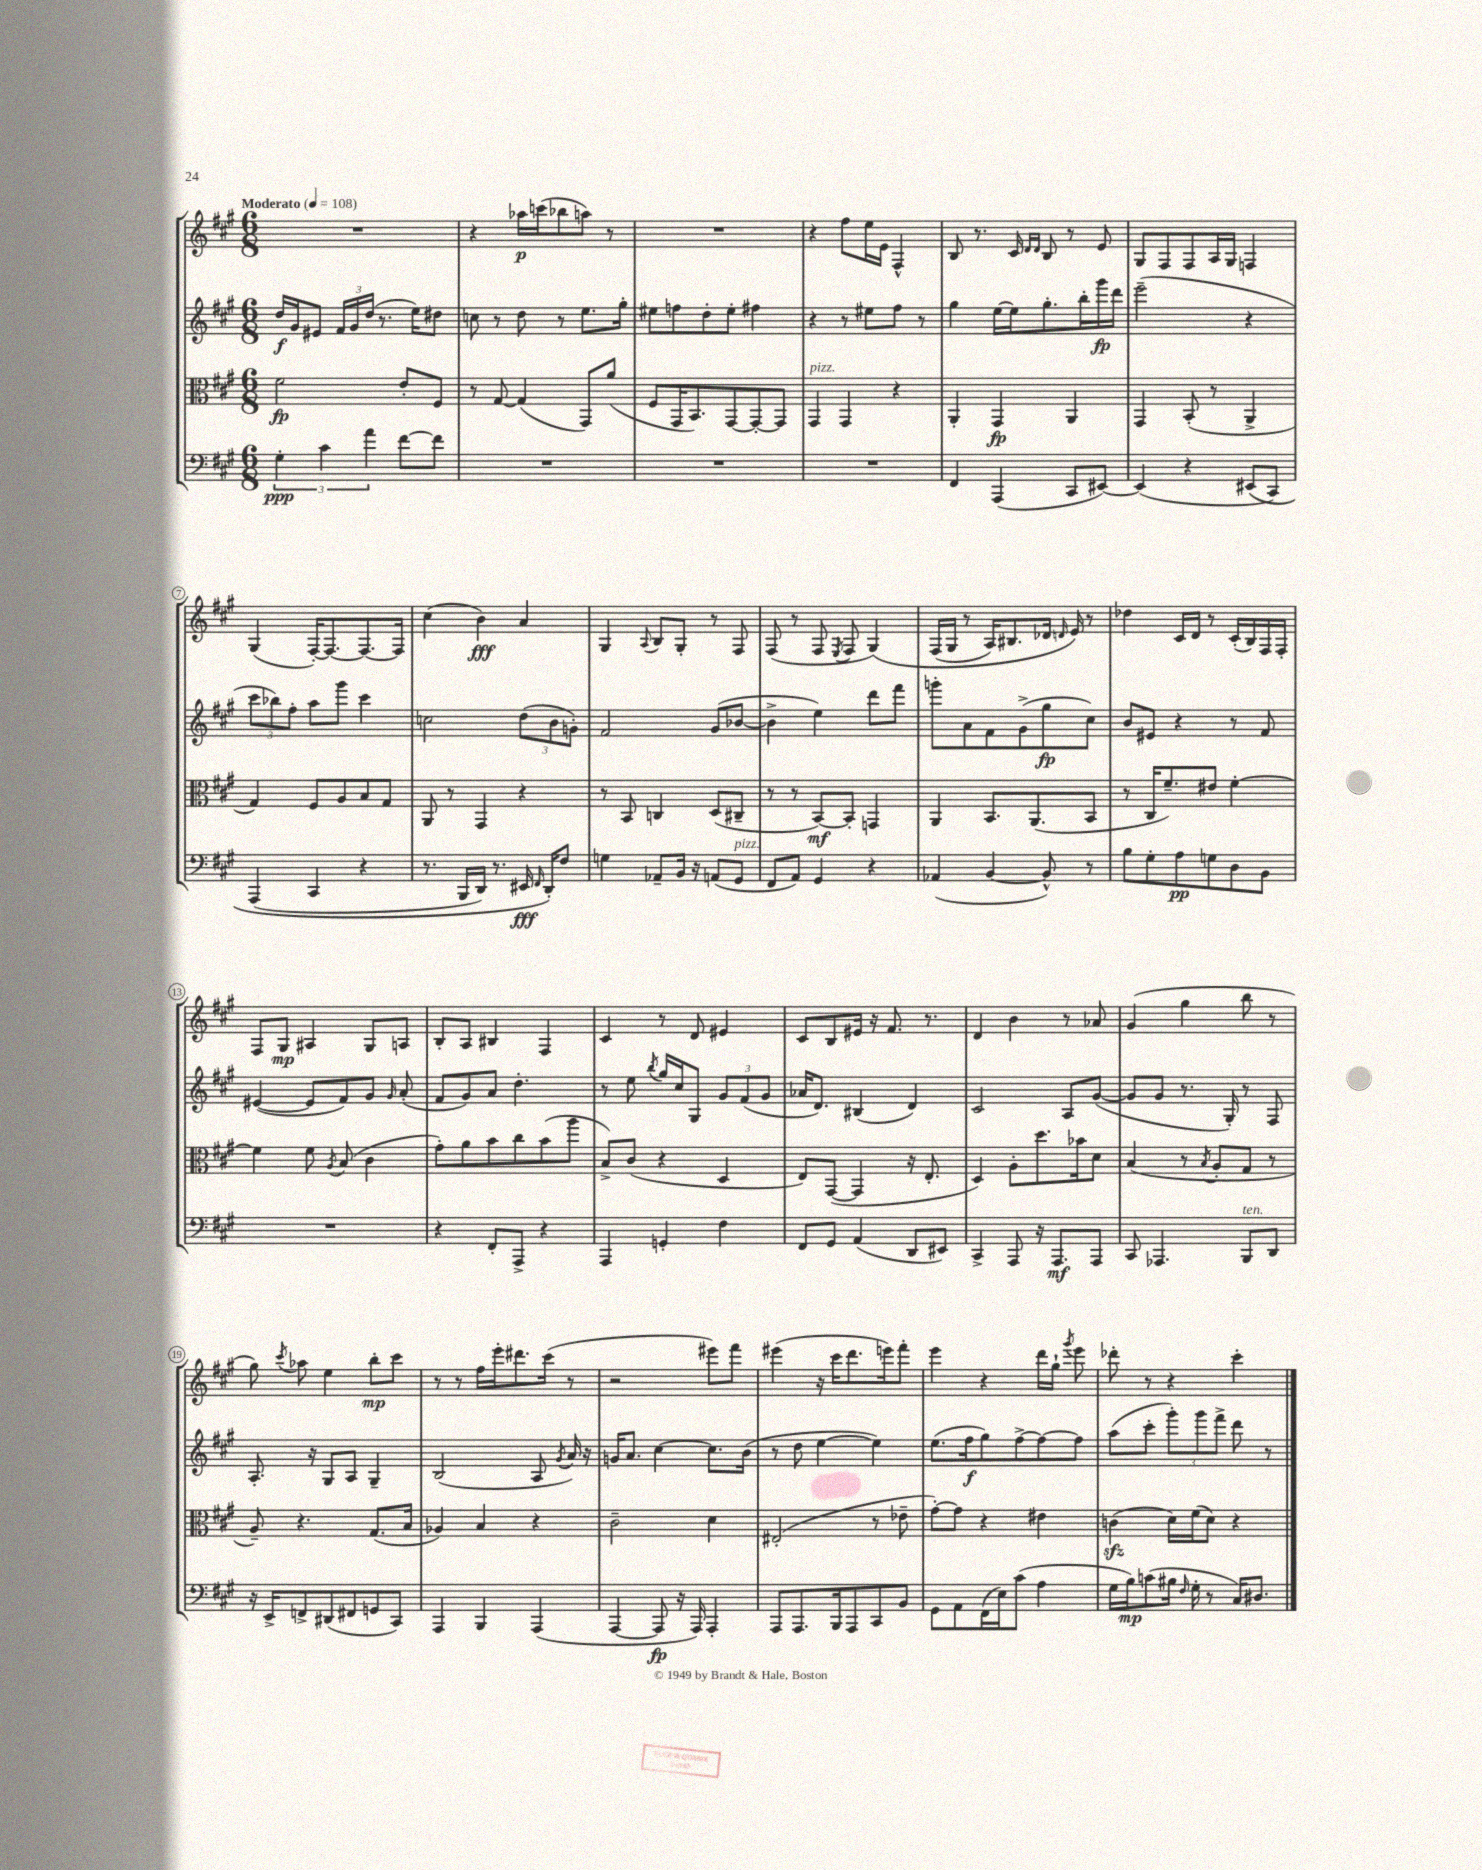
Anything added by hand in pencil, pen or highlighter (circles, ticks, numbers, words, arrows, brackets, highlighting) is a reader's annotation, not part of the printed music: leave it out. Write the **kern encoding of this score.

**kern	**kern	**kern	**kern
*staff4	*staff3	*staff2	*staff1
*clefF4	*clefC3	*clefG2	*clefG2
*k[f#c#g#]	*k[f#c#g#]	*k[f#c#g#]	*k[f#c#g#]
*M6/8	*M6/8	*M6/8	*M6/8
*MM108	*MM108	*MM108	*MM108
6G#'	2f#	16dd	2.r
.	.	16g#	.
.	.	8e#	.
6c#	.	.	.
.	.	24f#	.
.	.	24g#	.
6a	.	(24dd	.
.	.	8.r	.
[8f#	8e'	.	.
.	.	16ee)	.
8f#]	8F#	8dd#	.
=	=	=	=
2.r	8r	8cc	4r
.	[8G#	8r	.
.	(4G#]	8dd	16aa-
.	.	.	(16ccc
.	.	8r	8bb-
.	8GG#)	8.ee	8aa)
.	(8a	.	8r
.	.	16gg#'	.
=	=	=	=
2.r	8F#	8ee#	2.r
.	16GG#	8ff	.
.	8.BB)	.	.
.	.	8dd'	.
.	[8GG#	8ee#'	.
.	8GG#'_	4ff#	.
.	8GG#]	.	.
=	=	=	=
2.r	4GG#	4r	4r
.	4GG#	8r	8ff#
.	.	8ee#	16ee
.	.	.	16e
.	4r	8ff#	4F#^^
.	.	8r	.
=	=	=	=
4FF#	4AA'	4gg#	8B
.	.	.	8.r
(4AAA	4GG#	[16ee	.
.	.	16ee]	16c#
.	.	.	16qqd
.	.	.	16qqd
.	.	8.gg#'	8B
8CC#	4AA	.	8r
.	.	16bb'	.
[8EE#)	.	16ggg#	8e
.	.	16ddd	.
=	=	=	=
(4EE#]	4GG#	(2eee~	8G#
.	.	.	8F#
4r	(8BB'	.	8F#
.	8r	.	16A
.	.	.	16G#
&(8EE#	4AA^	4r	4F
8CC#)	.	.	.
=	=	=	=
(4AAA	4G#)	12ccc#	(4G#
.	.	12bb-)	.
.	.	12ff#'	.
4CC#	8F#	8aa	[16F#')
.	.	.	8.F#_
.	8A	8ggg#	.
4r	8B	4ccc#	8.F#_
.	8G#	.	.
.	.	.	16F#]
=	=	=	=
8.r	8AA	2cc	(4cc#
.	8r	.	.
16BBB	.	.	.
16DD)	4GG#	.	4b)
8.r	.	.	.
16EE#	4r	(12dd	4a
16qqFF#	.	.	.
16DD'&)	.	.	.
.	.	12b	.
8F#	.	.	.
.	.	12g')	.
=	=	=	=
4G	8r	2f#	4G#
.	8BB	.	.
.	.	.	8qqA
8AA-~	4C	.	8B
16BB	.	.	8G#'
16r	.	.	.
(8AA	(8D	(8g#	8r
8GG#	8C#~	[8b-	8F#
=	=	=	=
8FF#	8r	4b-^]	(8F#
8AA)	8r	.	8r
4GG#	[8BB)	4ee)	8F#
.	.	.	8qE
.	8BB']	.	8F#
4r	4GG	8ddd	&(4G#)
.	.	8fff#	.
=	=	=	=
(4AA-	4AA	8ggg'	(16F#
.	.	.	16G#
.	.	8a	8r
[4BB	8.BB	8f#	16A)
.	.	.	8.B#
.	.	(8g#^	.
.	(8.AA	.	.
8BB^^])	.	8gg#	16d-
.	.	.	16qqd
.	.	.	16e&)
8r	8BB	8cc#)	8r
=	=	=	=
8B	8r	8b	4dd-
8G#'	16C#	8e#	.
.	8.f#~)	.	.
8A	.	4r	16c#
.	.	.	16d
8G	8e#	.	8r
8D	[4f#'	8r	(16c#'
.	.	.	16B)
8BB	.	8f#	16F#
.	.	.	16F#'
=	=	=	=
2.r	4f#]	([4e#	8F#
.	.	.	8G#
.	8f#	8e#]	4A#
.	8qA	.	.
.	(8B	8f#)	.
.	4c#	8g#	8G#
.	.	16qqg#	.
.	.	(8a'	8A
=	=	=	=
4r	8g#')	8f#	8B'
.	8a	8g#)	8A
8FF#'	8b	8a	4B#
8AAA^	8cc#	4.dd'	.
4r	(8b	.	4F#
.	8aa	.	.
=	=	=	=
4AAA	8B^)	8r	4c#
.	(8c#	8ee	.
.	.	8qbb	.
4GG'	4r	16gg#	8r
.	.	16cc#	.
.	.	8G#	8d
4F#	4D	12g#	4e#
.	.	(12f#	.
.	.	12g#	.
=	=	=	=
8FF#	8E)	16a-	8c#
.	.	8.d)	.
8GG#	([8GG#	.	8B
(4AA	4GG#]	(4B#	16e#
.	.	.	16r
.	.	.	8.f#
8DD	16r	4d)	.
.	8.E'	.	8.r
8EE#)	.	.	.
=	=	=	=
4CC#^	4D)	2c#	4d
8AAA	8A'	.	4b
16r	8.dd	.	.
8.AAA	.	.	.
.	.	8A	8r
.	16b-	.	.
8AAA	8d	([8g#	8a-
=	=	=	=
8CC#	(4B	8g#]	(4g#
4.AAA-	.	8g#	.
.	8r	8.r	4gg#
.	8qB	.	.
.	8A'	.	.
.	.	16G#')	.
8BBB	8G#	8r	8bb
8DD	8r	8F#	8r
=	=	=	=
16r	8A~)	8.A'	8gg#)
16EE^	.	.	.
.	.	.	8qccc#
8FF^	4.r	.	8aa-
.	.	16r	.
(8DD#	.	8G#	4ee
8FF#	.	8A	.
8GG	(8.G#	4G#~	8bb'
8CC#)	.	.	8ccc#
.	16B	.	.
=	=	=	=
4AAA	4A-)	(2B	8r
.	.	.	8r
4BBB	4B	.	16ff#
.	.	.	16eee'
.	.	.	8.ddd#
(4AAA	4r	8A	.
.	.	.	(16ccc#
.	.	8qg#	.
.	.	16a)	8r
.	.	16r	.
=	=	=	=
[4AAA	2c#~	16g	2r
.	.	8.a	.
8AAA]	.	[4cc#	.
16r	.	.	.
16AAA)	.	.	.
4AAA'	4d	8.cc#]	8eee#)
.	.	.	8fff#
.	.	(16b	.
=	=	=	=
8AAA	(2E#'	8r	(4eee#
8.AAA	.	8dd	.
.	.	[4ee	16r
16BBB	.	.	16ccc#
8AAA	.	.	8.ddd
8CC#	8r	4ee])	.
.	.	.	16eee)
8BB	8e-~	.	8fff#'
=	=	=	=
8GG#	[8g#')	(8.ee	4eee
8AA	8g#]	.	.
.	.	16ff#	.
(16FF#	4r	8gg#)	4r
16E)	.	.	.
(8c#	.	[8ff#^	.
4A	4e#	8ff#_	16ddd
.	.	.	16gg#`
.	.	.	8qggg#
.	.	8ff#]	8eee
=	=	=	=
16G#	(4c	(8aa	8ddd-'
16B)	.	.	.
(8c	.	8ccc#'	8r
16B#	16d)	12ggg#')	4r
16qqF#	.	.	.
16G#'	(16f#	.	.
.	.	12ggg#	.
8r	8d)	.	.
.	.	12fff#^	.
16C#)	4r	8ddd	4ccc#'
8.D#	.	.	.
.	.	8r	.
==	==	==	==
*-	*-	*-	*-
